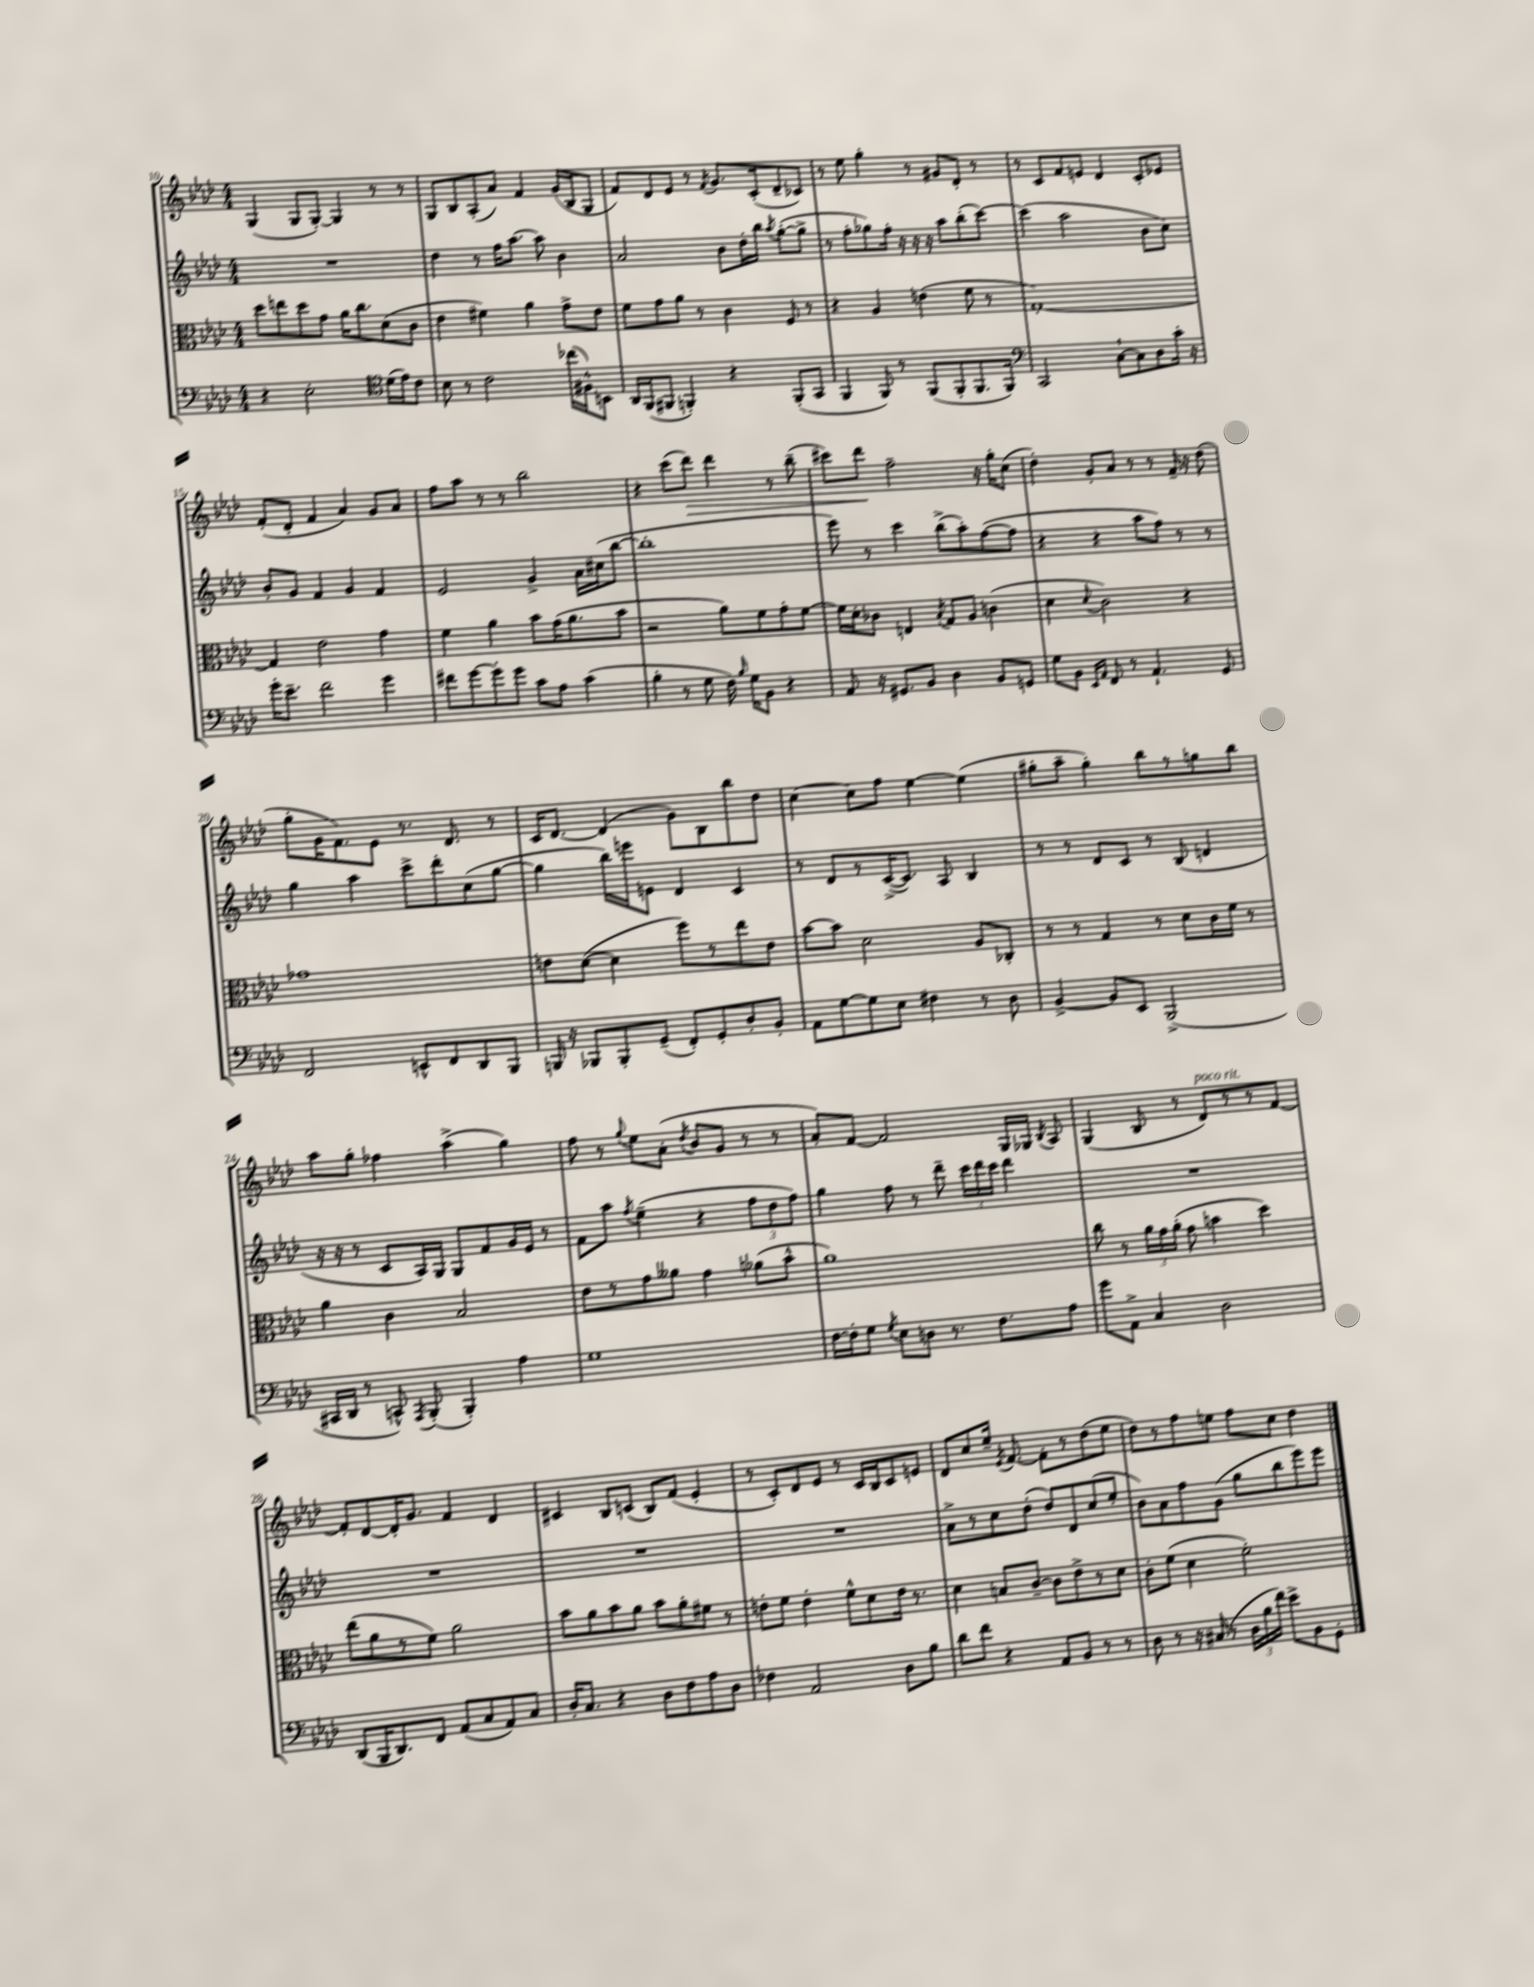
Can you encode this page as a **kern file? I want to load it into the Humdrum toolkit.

**kern	**kern	**kern	**kern	**dynam
*part4	*part3	*part2	*part1	*part1
*staff4	*staff3	*staff2	*staff1	*staff1
*clefF4	*clefC3	*clefG2	*clefG2	*
*k[b-e-a-d-]	*k[b-e-a-d-]	*k[b-e-a-d-]	*k[b-e-a-d-]	*
*M4/4	*M4/4	*M4/4	*M4/4	*
=10	=10	=10	=10	=10
4r	8dd-\L	1r	(4G/	.
.	8een\	.	.	.
2E-'\	8dd-\	.	8G/L	.
.	8g\J	.	[8G'/J)	.
.	16a-\KL	.	4G/]	.
.	8.cc\	.	.	.
*clefC4	*	*	*	*
(16d-\LL	(8d-\	.	8r	.
16e-\J)	.	.	.	.
8c\J	8c\J	.	8r	.
=11	=11	=11	=11	=11
8B-\	4e-\	4dd-\	8G/L	.
8r	.	.	8B-/	.
2c\	4f#X\)	8r	(8A-'/	.
.	.	16ff\KL	8a-/J)	.
.	.	[8.aa-\J	.	.
.	4a-\	.	4f/	.
.	.	8aa-\]	.	.
(16cc-X\LL	8g^\L	4b-\	(16g/LL	.
16F#X^^\J)	.	.	16B-/J	.
8BBn\J	8e-\J	.	8G/J	.
=12	=12	=12	=12	=12
16AA-/LL	8f\L	2a-/	8f/L)	.
(16FF/J	.	.	.	.
8FF#X/J	8g\	.	8d-/	.
4FFn'/)	8a-\J	.	8e-/J	.
.	8r	.	8r	.
.	.	.	8qf/	.
4r	4c\	8b-\L	8.g/L	.
.	.	16dd-'\L	.	.
.	.	16bb-\JJ	(16c'/k	.
.	.	8qaa-/	.	.
(8FF'/L	8F/	([8gg'\L	8d-~/	.
8GG/J	8r	8gg^\J]	8c-X/J)	.
=13	=13	=13	=13	=13
4FF/	4r	8r	8r	.
.	.	8ff'\L	8ee-\	.
8FF/)	4A-/	8gg-X\)	4gg'\	.
8r	.	16ff'\Jk	.	.
.	.	16r	.	.
(8FF/L	(4en\	16r	8r	.
.	.	16r	.	.
8FF'/	.	8aa-\L	8g#X/L	.
8.FF/	8f\	(8bb-'\	8d-'/J	.
.	8r	[8ccc\J)	8r	.
16FF/Jk)	.	.	.	.
=14	=14	=14	=14	=14
*clefF4	*	*	*	*
2CC/	[1G')	(4ccc\]	8r	.
.	.	.	8c/L	.
.	.	2aa-\	8f/	.
.	.	.	8en/J	.
[8C`\L	.	.	4d-/	.
8C\]	.	.	.	.
8D-\	.	8b-\L	8c'/L	.
16c'\Jk	.	8cc\J)	8e-X/J	.
16r	.	.	.	.
!!LO:LB:g=z
=15	=15	=15	=15	=15
16g'\KL	4G/]	8b-'/L	(8f'/L	.
8.e-~\J	.	.	.	.
.	.	8g/J	8d-'/J	.
2f\	2e-\	4f/	4f/	.
.	.	4g/	4a-/)	.
4g\	4g\	4f/	8g/L	.
.	.	.	8a-/J	.
=16	=16	=16	=16	=16
8f#X\L	4f\	2e-/	8ff\L	.
[8g\	.	.	8aa-\J	.
8g'\]	4a-\	.	8r	.
8g\J	.	.	8r	.
8c\L	8b-\L	4g^/	2bb-\	.
8A-\J	(16g\K	.	.	.
.	8.a-\	.	.	.
(4c\	.	16a-\LL	.	.
.	.	(16cc#X\J	.	.
.	8b-\J	[8bb-\J	.	.
=17	=17	=17	=17	=17
4B-'\	2r	1bb-']	4r	.
8r	.	.	(8ccc\L	.
!	!	!	!	!LO:HP:b
8G\	.	.	8ddd-\J)	>
16F\)	8a-\L)	.	4ddd-\	.
16qqB-/	.	.	.	.
16G\KL	.	.	.	.
8BB-\J	8f\	.	.	.
4r	8g'\	.	8r	.
.	[8f\J	.	(8bb-~\	.
=18	=18	=18	=18	=18
8AA-/	16f\LL]	8eee-\)	8ccc#X\L)	.
.	16d-'\J	.	.	.
16r	8c-X\J	8r	8ddd-\J	.
8.GG#X/L	.	.	.	.
.	4En/	4ccc\	2ff~\	]
8BB-/J	.	.	.	.
.	8qB-/	.	.	.
4D-\	8G/L	(8bb-^\L	.	.
.	8A-/J	8aa-'\)	.	.
8BB-/L	(4cn\	([8ff\	16r	.
.	.	.	16gg'\KL	.
8GGn/J	.	8ff\J]	(8cc\J	.
=19	=19	=19	=19	=19
8G\L	4d-\	4r	4dd-'\)	.
8BB-\J	.	.	.	.
16qqEE-/LL	.	.	.	.
16qqAA-/JJ	8qqd-/	.	.	.
8FF/	2c\)	4r	8g'/L	.
8r	.	.	8a-/J	.
4.AA-`/	.	8aa-\L	8r	.
.	.	8ff\J)	8r	.
.	4r	8r	16f~/	.
.	.	.	16r	.
8GG/	.	8r	(8dd-\	.
!!LO:LB:g=z
=20	=20	=20	=20	=20
2FF/	1g-X	4gg\	8gg'\L	.
.	.	.	16g\K	.
.	.	.	8.f\)	.
.	.	4aa-\	.	.
.	.	.	8e-\J	.
8EEn^^/L	.	8ccc^\L	8.r	.
8FF/	.	8ddd-'\	.	.
.	.	.	8.d-/	.
8DD-/	.	(8cc\	.	.
8BBB-/J	.	[8gg\J	8r	.
=21	=21	=21	=21	=21
16BBBn/	8en\L	4gg\]	16c/KL	.
16r	.	.	[8.d-/J	.
8BBB-X/L	([8d-\J	.	.	.
8BBB-'/	4d-\]	16bb-\LL)	(4d-/]	.
.	.	16eeen\J	.	.
(8GG~/J	.	8en\J	.	.
8FF'/L)	8ff\L)	4d-/	8g\L)	.
8GG'/	8r	.	8B-\	.
8D-'/	8ee-\	4c/	8bb-\	.
8BB-'/J	8e\J	.	8dd-\J	.
=22	=22	=22	=22	=22
8AA-\L	[8b-\L	8r	[4cc\	.
[8G\	8b-\J]	8d-/L	.	.
8G\]	2d-\	8r	8cc\L]	.
8E-\J	.	([16c^/K	8ff\J	.
.	.	8.c/J])	.	.
4F#X\	.	.	[4ee-\	.
.	.	8A-/	.	.
8r	8A-/L	4B-/	(4ee-\]	.
8D-\	8C-X'/J	.	.	.
=23	=23	=23	=23	=23
[4BB-^/	8r	8r	8gg#X'\L	.
.	8r	8r	8aa-~\J	.
8BB-/L]	4G/	8d-/L	4gg#'\)	.
8EE-/J	.	8c/J	.	.
(2BBB-^/	8r	8r	8bb-\L	.
.	8d-\L	(8B-/	8r	.
.	16c\L	4dn/	8ggn\	.
.	16f\JJ	.	.	.
.	8r	.	8bb-\J	.
!!LO:LB:g=z
=24	=24	=24	=24	=24
16CC#X/LL	4a-\	16r	8aa-\L	.
16DD-/JJ	.	16r	.	.
8r	.	8r	8gg'\J	.
8CCn^^/)	4c\	8c/L	4ff-X\	.
8qAAA-/	.	.	.	.
(8BBB-'/	.	16A-/L)	.	.
.	.	16G/JJ	.	.
4BBB-'/)	2B-/	8G/L	(4aa-^\	.
.	.	8f/	.	.
4A-\	.	16g/L	4gg\)	.
.	.	16e-/JJ	.	.
.	.	8r	.	.
=25	=25	=25	=25	=25
1G	8e-\L	8f\L	8ff\	.
.	8r	8aa-\J	8r	.
.	.	8qff/	8qqgg/	.
.	8g\	(4ee-~\	8ee-\L	.
.	8a--X\J	.	(8a-'\J	.
.	.	.	8qdd-/	.
.	4g\	4r	8b-/L	.
.	.	.	8g/J	.
.	(8a-X\L	12ff\L	8r	.
.	.	12dd-\	.	.
.	8b-^^\J	.	8r	.
.	.	12ff\J)	.	.
=26	=26	=26	=26	=26
[16F\LL	1a-)	4gg\	8a-'/L)	.
16F'\J]	.	.	.	.
8G\J	.	.	[8f/J	.
8qG/	.	.	.	.
8E-\L	.	8ff\	2f/]	.
8Dn\J	.	8r	.	.
8.r	.	8ddd-~\	.	.
.	.	24ccc\LL	.	.
.	.	24ddd-\	.	.
8.F\L	.	.	.	.
.	.	24ccc\JJ	.	.
.	.	4ddd-\	16G/LL	.
.	.	.	16G-X/JJ	.
.	.	.	8qB-/	.
8A-\J	.	.	8A-/	.
=27	=27	=27	=27	=27
8g\L	8cc\	1r	(4G/	.
8AA-^\J	8r	.	.	.
4C/	24a-\LL	.	8B-/	.
.	24g\	.	.	.
.	(24a-'\JJ	.	.	.
.	8g\	.	8r	.
!	!	!	!LO:TX:a:i:t=poco rit.	!
2D-\	4bn\	.	8d-/L)	.
.	.	.	8r	.
.	4dd-\)	.	8r	.
.	.	.	[8f/J	.
!!LO:LB:g=z
=28	=28	=28	=28	=28
(8DD-/L	(8ee-\L	1r	8f'/L]	.
16BBB-/K	8a-\	.	[8d-/	.
8.DD-/)	.	.	.	.
.	8r	.	16d-'/K]	.
.	.	.	8.g/J	.
8FF/J	8f\J)	.	.	.
(8AA-/L	2a-\	.	4f/	.
8C/	.	.	.	.
8AA-/)	.	.	4d-/	.
8C/J	.	.	.	.
=29	=29	=29	=29	=29
16D-'/KL	8b-\L	1r	4c#X/	.
8.C/J	.	.	.	.
.	8a-\	.	.	.
4r	8b-\	.	8B-/L	.
.	8a-\J	.	(8cn/J	.
8D-\L	8b-\L	.	8B-/L)	.
8F\	8a-'\	.	(8f/J	.
8A-\	8f#X\J	.	4e-'/	.
8D-\J	8r	.	.	.
=30	=30	=30	=30	=30
4F-X\	8en'\L	1r	8r	.
.	8f\J	.	8c'/L)	.
2AA-/	4e'\	.	8d-/	.
.	.	.	8e-/J	.
.	8f^^\L	.	8r	.
.	8d-\	.	16c/LL	.
.	.	.	16B-/J	.
8D-\L	16e\Jk	.	8c/	.
.	8.r	.	.	.
8B-\J	.	.	8en/J	.
=31	=31	=31	=31	=31
8d-\L	4d-\	8a-^\L	8d-/L	.
8f\J	.	8r	8cc/	.
4r	8Bn/L	8cc\	16ee-~/Jk	.
.	.	.	8qe-/	.
.	.	.	[8.f/	.
.	[8c~/J	(8dd-'\J	.	.
8AA-/L	8c\L]	8dd-/L)	8f'\L]	.
8BB-/J	8e-^\	8d-/	8r	.
8r	8r	(8cc/	(8dd-\	.
8r	8d-\J	8ee-'/J	8ee-\J	.
=32	=32	=32	=32	=32
8D-\	8c'\L	8b-\L)	8dd-\L)	.
8r	(8f\J	8a-\	8r	.
16r	4d-\	8ff\	8ff\	.
(16C#X/	.	.	.	.
8r	.	(8g\J	8een\J	.
24D-\LL	2f'\)	8gg\L	8ff\L	.
24B-\	.	.	.	.
24f\JJ)	.	.	.	.
8e-^\L	.	8bb-\	8cc\J	.
8BB-\	.	8eee-\)	4dd-\	.
8GG'\J	.	8eee-\J	.	.
==	==	==	==	==
*-	*-	*-	*-	*-
